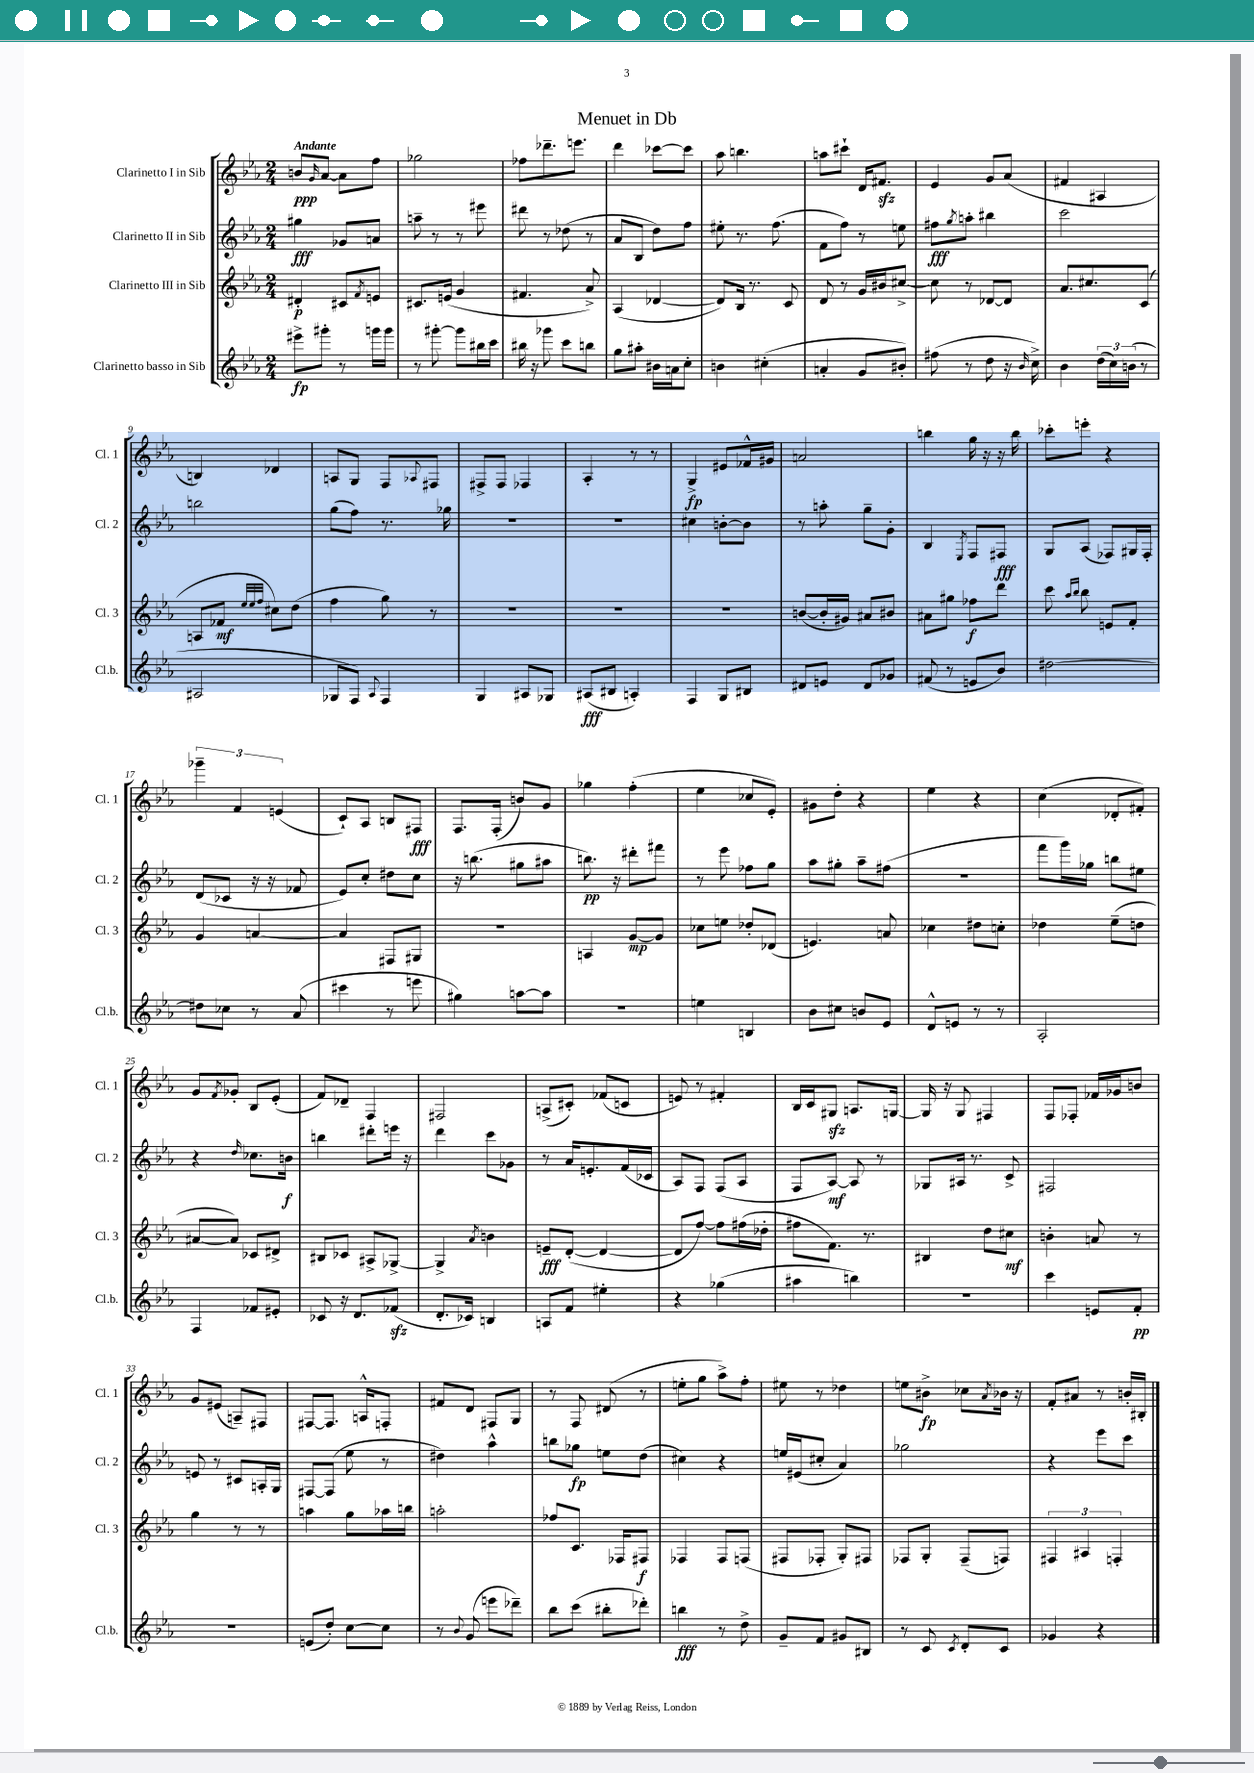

**kern	**dynam	**kern	**dynam	**kern	**dynam	**kern	**dynam
*part4	*part4	*part3	*part3	*part2	*part2	*part1	*part1
*staff4	*staff4	*staff3	*staff3	*staff2	*staff2	*staff1	*staff1
*I"Clarinetto basso in Sib	*	*I"Clarinetto III in Sib	*	*I"Clarinetto II in Sib	*	*I"Clarinetto I in Sib	*
*I'Cl.b.	*	*I'Cl. 3	*	*I'Cl. 2	*	*I'Cl. 1	*
*clefG2	*	*clefG2	*	*clefG2	*	*clefG2	*
*k[b-e-a-]	*	*k[b-e-a-]	*	*k[b-e-a-]	*	*k[b-e-a-]	*
*M2/4	*	*M2/4	*	*M2/4	*	*M2/4	*
=1	=1	=1	=1	=1	=1	=1	=1
!	!	!	!	!	!	!LO:TX:a:B:t=Andante	!
8eee#X^\L	fp	4d#X'/	p	4gg#X\	fff	8bn/L	ppp
.	.	.	.	.	.	16qqg/	.
8ggg#X'\J	.	.	.	.	.	[8a-/J	.
8r	.	8c#X/L	.	8g-X/L	.	8a-\L]	.
.	.	8qf/	.	.	.	.	.
16gggn\LL	.	8en/J	.	8an/J	.	8ff\J	.
16ggg\JJ	.	.	.	.	.	.	.
=2	=2	=2	=2	=2	=2	=2	=2
8r	.	8.c#X/L	.	8aan~\	.	2gg-X\	.
[8ggg#X'\	.	.	.	8r	.	.	.
.	.	(16en/Jk	.	.	.	.	.
8ggg#\L]	.	4g/	.	8r	.	.	.
16bb#X\L	.	.	.	8eee#X\	.	.	.
16ccc\JJ	.	.	.	.	.	.	.
=3	=3	=3	=3	=3	=3	=3	=3
16bb#X\	.	4.f#X/	.	8ddd#X\	.	8ff-X\L	.
16r	.	.	.	.	.	.	.
8ggg-X\	.	.	.	8r	.	8.ddd-X~\	.
8ccc\L	.	.	.	(8dd-X\	.	.	.
.	.	.	.	.	.	8.eeen\J	.
8bbn\J	.	8a-^/)	.	8r	.	.	.
=4	=4	=4	=4	=4	=4	=4	=4
8gg\L	.	(4A-/	.	8a-/L	.	4ddd\	.
8aa#X'\J	.	.	.	8B-/J	.	.	.
16b#X\LL	.	[4d-X/	.	8dd\L)	.	[8ccc-X\L	.
16an\J	.	.	.	.	.	.	.
8cc'\J	.	.	.	8ff\J	.	8ccc-\J]	.
=5	=5	=5	=5	=5	=5	=5	=5
4bn\	.	8d-/L])	.	8ee#X'\	.	8aa-\	.
.	.	16B-/Jk	.	8.r	.	4.bbn\	.
.	.	8.r	.	.	.	.	.
(4cc#X'\	.	.	.	.	.	.	.
.	.	.	.	(8.ff\	.	.	.
.	.	8c/	.	.	.	.	.
=6	=6	=6	=6	=6	=6	=6	=6
4an'/	.	8d/	.	8f\L	.	8aan\L	.
.	.	8r	.	8ff\J)	.	8ccc#X`\J	.
8g/L	.	16g/LL	.	8r	.	16d/KL	.
.	.	16b#X/J	.	.	.	8.f#Xzz/J	.
8b#X'/J)	.	[8cc#X^/J	.	8een\	.	.	.
=7	=7	=7	=7	=7	=7	=7	=7
(8ff#X\	.	8cc#\]	.	8ff#X\L	fff	4e-/	.
.	.	.	.	8qgg/	.	.	.
8r	.	8r	.	8aan'\J	.	.	.
8dd\	.	[8d-X/L	.	4bb#X\	.	8g/L	.
16r	.	8d-/J]	.	.	.	(8a-/J	.
16qqb-/	.	.	.	.	.	.	.
16cc^\)	.	.	.	.	.	.	.
=8	=8	=8	=8	=8	=8	=8	=8
4b-\	.	8.a-/L	.	2ccc\	.	4f#X/	.
.	.	8.cc#X/	.	.	.	.	.
(24dd\LL	.	.	.	.	.	4A#X/	.
24cc\)	.	.	.	.	.	.	.
(24bn\JJ	.	.	.	.	.	.	.
8r	.	(8c/J	.	.	.	.	.
!!LO:LB:g=z
=9	=9	=9	=9	=9	=9	=9	=9
2A#X/	.	8An/L	.	2bbn\	.	4Bn/)	.
.	.	8f-X/J	mf	.	.	.	.
.	.	32qqee-/LLL	.	.	.	.	.
.	.	32qqee-/	.	.	.	.	.
.	.	32qqff/JJJ	.	.	.	.	.
.	.	8cc#X\L)	.	.	.	4d-X/	.
.	.	(8dd\J	.	.	.	.	.
=10	=10	=10	=10	=10	=10	=10	=10
8G-X/L	.	4ff\	.	(8gg\L	.	8An/L	.
8F/J)	.	.	.	8ff\J)	.	8G/J	.
8qqA-/	.	.	.	.	.	.	.
4F/	.	8gg\)	.	8.r	.	8F/L	.
.	.	.	.	.	.	8qqA-X/	.
.	.	8r	.	.	.	8F#X/J	.
.	.	.	.	16gg-X\	.	.	.
=11	=11	=11	=11	=11	=11	=11	=11
4G/	.	2r	.	2r	.	8F#X^/L	.
.	.	.	.	.	.	8F#/J	.
8A#X/L	.	.	.	.	.	4F-X/	.
8G-X/J	.	.	.	.	.	.	.
=12	=12	=12	=12	=12	=12	=12	=12
(8A#X/L	fff	2r	.	2r	.	4A-'/	.
8B#X/J	.	.	.	.	.	.	.
4An'/)	.	.	.	.	.	8r	.
.	.	.	.	.	.	8r	.
=13	=13	=13	=13	=13	=13	=13	=13
4F/	.	2r	.	4cc#X\	.	4G^/	fp
8G/L	.	.	.	[8bn'\L	.	8e#X/L	.
8B#X/J	.	.	.	8b\J]	.	16f-X^^/L	.
.	.	.	.	.	.	16g#X/JJ	.
=14	=14	=14	=14	=14	=14	=14	=14
8d#X/L	.	([8bn/L	.	8r	.	2an/	.
8en/J	.	16b'/L]	.	8aan'\	.	.	.
.	.	16g#X/JJ)	.	.	.	.	.
8d#/L	.	8a#X/L	.	8gg~\L	.	.	.
8g-X/J	.	8b#X/J	.	8g'\J	.	.	.
=15	=15	=15	=15	=15	=15	=15	=15
(8f#X/	.	8a#X\L	.	4B-/	.	4bbn\	.
8r	.	8gg#X\J	.	.	.	.	.
.	.	.	.	8qE-/	.	.	.
8en/L	.	8ff-X\L	f	8F/L	.	16gg\	.
.	.	.	.	.	.	16r	.
8b-/J)	.	8ddd\J	.	8F#X/J	fff	16r	.
.	.	.	.	.	.	16bb\	.
=16	=16	=16	=16	=16	=16	=16	=16
[2dd#X\	.	8ccc\	.	8G/L	.	8ccc-X'\L	.
.	.	16qqaa-/LL	.	.	.	.	.
.	.	16qqbb-/JJ	.	.	.	.	.
.	.	8bb-\	.	(8A-/J	.	8eeen'\J	.
.	.	8en/L	.	8F-X/L)	.	4r	.
.	.	8f'/J	.	16G#X/L	.	.	.
.	.	.	.	16F-'/JJ	.	.	.
!!LO:LB:g=z
=17	=17	=17	=17	=17	=17	=17	=17
8dd#X\L]	.	4g/	.	(8d/L	.	6ggg-X~\	.
8cc-X\J	.	.	.	8c-X/J	.	.	.
.	.	.	.	.	.	6f/	.
8r	.	[4an/	.	16r	.	.	.
.	.	.	.	16r	.	.	.
.	.	.	.	.	.	(6en/	.
(8a-/	.	.	.	8f-X/	.	.	.
=18	=18	=18	=18	=18	=18	=18	=18
4ccc#X\	.	4a/]	.	8e-/L)	.	8c`/L)	.
.	.	.	.	8cc'/J	.	8A-/J	.
8r	.	8F#X/L	.	8dd#X\L	.	8Bn/L	.
8eeen\	.	8G#X/J	.	8cc\J	.	8F#X/J	fff
=19	=19	=19	=19	=19	=19	=19	=19
4gg#X\)	.	2r	.	16r	.	8.F/L	.
.	.	.	.	(8.bbn\	.	.	.
.	.	.	.	.	.	(16F'/Jk	.
[8aan\L	.	.	.	8gg#X\L	.	8bn/L)	.
8aa\J]	.	.	.	8aa#X\J	.	8g/J	.
=20	=20	=20	=20	=20	=20	=20	=20
2r	.	4An/	.	8.bbn\)	pp	4gg-X\	.
.	.	.	.	16r	.	.	.
.	.	[8g/L	mp	8ddd#X'\L	.	(4ff'\	.
.	.	8g/J]	.	8fff#X\J	.	.	.
=21	=21	=21	=21	=21	=21	=21	=21
4een\	.	8cc-X\L	.	8r	.	4ee-\	.
.	.	8een\J	.	8eee-\	.	.	.
4Bn/	.	8dd-X'/L	.	8ff-X\L	.	8cc-X/L	.
.	.	(8d-X/J	.	8gg\J	.	8e-'/J)	.
=22	=22	=22	=22	=22	=22	=22	=22
8b-\L	.	4.en/)	.	8aa-\L	.	8g#X\L	.
8cc#X\J	.	.	.	8gg#X'\J	.	8dd'\J	.
8bn/L	.	.	.	8aa-~\L	.	4r	.
8e-/J	.	8an/	.	(8ff#X\J	.	.	.
=23	=23	=23	=23	=23	=23	=23	=23
8d^^/L	.	4cc-X\	.	2r	.	4ee-\	.
8en/J	.	.	.	.	.	.	.
8r	.	8dd#X\L	.	.	.	4r	.
8r	.	8ccn'\J	.	.	.	.	.
=24	=24	=24	=24	=24	=24	=24	=24
2A-'/	.	4dd-X\	.	8fff\L	.	(4cc\	.
.	.	.	.	16ggg\L)	.	.	.
.	.	.	.	16gg-X\JJ	.	.	.
.	.	(8ee-~\L	.	8bbn\L	.	8d-X'/L	.
.	.	8ddn\J	.	8ee#X\J	.	8f#X'/J)	.
!!LO:LB:g=z
=25	=25	=25	=25	=25	=25	=25	=25
4F/	.	[8a#X/L	.	4r	.	8g/L	.
.	.	.	.	.	.	8qf/	.
.	.	8a#/J])	.	.	.	8g-X'/J	.
.	.	.	.	16qqdd/	.	.	.
8f-X/L	.	8c-X/L	.	8.cc-X\L	.	8B-/L	.
8e#X'/J	.	8d#X^/J	.	.	.	(8e-'/J	.
.	.	.	.	16bn\Jk	f	.	.
=26	=26	=26	=26	=26	=26	=26	=26
8c-X/	.	8B#X/L	.	4bbn\	.	8f/L)	.
16r	.	8c-X/J	.	.	.	8d-X~/J	.
8.d/L	.	.	.	.	.	.	.
.	.	8A#X^/L	.	8ddd#X'\L	.	4F/	.
(8f-Xzz/J	.	[8G-X^/J	.	16eeen\Jk	.	.	.
.	.	.	.	16r	.	.	.
=27	=27	=27	=27	=27	=27	=27	=27
8.d'/L	.	4G-^/]	.	4ddd\	.	2F#X/	.
16c-X/Jk)	.	.	.	.	.	.	.
.	.	8qa-/	.	.	.	.	.
4Bn/	.	4bn\	.	8ccc\L	.	.	.
.	.	.	.	8g-X\J	.	.	.
=28	=28	=28	=28	=28	=28	=28	=28
8An/L	.	8en~/L	fff	8r	.	(8An^/L	.
8f/J	.	([8d'/J	.	16a-/KL	.	8c#X'/J)	.
.	.	.	.	8.en'/	.	.	.
4ee#X'\	.	4d/_	.	.	.	(8f-X/L	.
.	.	.	.	(16f/L	.	8cn/J	.
.	.	.	.	16c-X/JJ	.	.	.
=29	=29	=29	=29	=29	=29	=29	=29
4r	.	8d/L]	.	8A-/L)	.	8en/)	.
.	.	[8ff/J)	.	8F/J	.	8r	.
(4gg-X\	.	8ff\L]	.	(8F/L	.	4f#X'/	.
.	.	(16ff#X\L	.	8A-/J	.	.	.
.	.	16dd-X'\JJ	.	.	.	.	.
=30	=30	=30	=30	=30	=30	=30	=30
4aa#X\	.	8ff#X\L	.	8F/L	.	16B-/LL	.
.	.	.	.	.	.	16c/J	.
.	.	8.f\J)	.	[8A-/J)	mf	8G#Xzz/J	.
4bbn\)	.	.	.	8A-/]	.	8.An/L	.
.	.	8.r	.	.	.	.	.
.	.	.	.	8r	.	.	.
.	.	.	.	.	.	[16Gn/Jk	.
=31	=31	=31	=31	=31	=31	=31	=31
2r	.	4B#X/	.	8G-X/L	.	16G/]	.
.	.	.	.	.	.	16r	.
.	.	.	.	16A#X/Jk	.	8G/	.
.	.	.	.	8.r	.	.	.
.	.	8dd\L	.	.	.	4F#X/	.
.	.	8cc#X\J	mf	8c^/	.	.	.
=32	=32	=32	=32	=32	=32	=32	=32
4ccc\	.	4bn'\	.	2F#X/	.	8F/L	.
.	.	.	.	.	.	8F-X'/J	.
8en/L	.	8an/	.	.	.	16f-X/LL	.
.	.	.	.	.	.	16g-X/J	.
8f'/J	pp	8r	.	.	.	8bn/J	.
!!LO:LB:g=z
=33	=33	=33	=33	=33	=33	=33	=33
2r	.	4gg\	.	8en/	.	8g/L	.
.	.	.	.	8r	.	(8e#X/J	.
.	.	8r	.	8c#X/L	.	8An~/L)	.
.	.	8r	.	16An'/L	.	8F#X/J	.
.	.	.	.	16G/JJ	.	.	.
=34	=34	=34	=34	=34	=34	=34	=34
(8en/L	.	4aan\	.	[8F#X/L	.	[8F#X/L	.
8dd'/J)	.	.	.	(8F#/J]	.	8.F#/J]	.
[8cc\L	.	8gg\L	.	8ee-\	.	.	.
.	.	.	.	.	.	16An^^/KL	.
8cc\J]	.	16aa-X\L	.	8r	.	8Fn'/J	.
.	.	16bbn\JJ	.	.	.	.	.
=35	=35	=35	=35	=35	=35	=35	=35
8r	.	2aan'\	.	4dd#X\)	.	8f#X/L	.
8qqb-/	.	.	.	.	.	.	.
(8g/	.	.	.	.	.	8d/J	.
8eeen\L	.	.	.	4aa-^^\	.	8F#X/L	.
8ddd-X~\J)	.	.	.	.	.	8G/J	.
=36	=36	=36	=36	=36	=36	=36	=36
8bb-\L	.	8ff-X/L	.	8bbn\L	.	8r	.
(8ccc\J	.	8.c/J	.	8gg-X\J	fp	8F/	.
8bb#X'\L	.	.	.	8een\L	.	(8d#X/	.
.	.	16F-X/KL	.	.	.	.	.
8ddd-X'\J)	.	8F#X/J	f	(8dd\J	.	8r	.
=37	=37	=37	=37	=37	=37	=37	=37
4bbn\	fff	4F-X/	.	4cc#X\)	.	8een'\L	.
.	.	.	.	.	.	8gg\J	.
8r	.	8F-/L	.	4r	.	8aa-^\L)	.
8dd^\	.	(8Fn/J	.	.	.	8ff'\J	.
=38	=38	=38	=38	=38	=38	=38	=38
8g~/L	.	8F#X/L	.	16een/LL	.	8ee#X\	.
.	.	.	.	(16e#X/J	.	.	.
8f/J	.	8F-X'/J	.	8cc#X'/J	.	8r	.
8g#X/L	.	8G'/L)	.	4a-/)	.	4dd-X\	.
8B#X/J	.	8F#X/J	.	.	.	.	.
=39	=39	=39	=39	=39	=39	=39	=39
8r	.	8F-X/L	.	2gg-X\	.	8een\L	.
8c/	.	8G'/J	.	.	.	8b#X^\J	fp
8qc/	.	.	.	.	.	.	.
8d'/L	.	(8F-~/L	.	.	.	8cc-X\L	.
.	.	.	.	.	.	8qa-/	.
8c/J	.	8Fn/J)	.	.	.	16b-X\Jk	.
.	.	.	.	.	.	16r	.
=40	=40	=40	=40	=40	=40	=40	=40
4g-X/	.	6F#X/	.	4r	.	8f'/L	.
.	.	.	.	.	.	8a#X/J	.
.	.	6A#X/	.	.	.	.	.
4r	.	.	.	8eee-\L	.	8r	.
.	.	6Fn'/	.	.	.	.	.
.	.	.	.	8ccc\J	.	16bn'/LL	.
.	.	.	.	.	.	16B#X'/JJ	.
==	==	==	==	==	==	==	==
*-	*-	*-	*-	*-	*-	*-	*-
